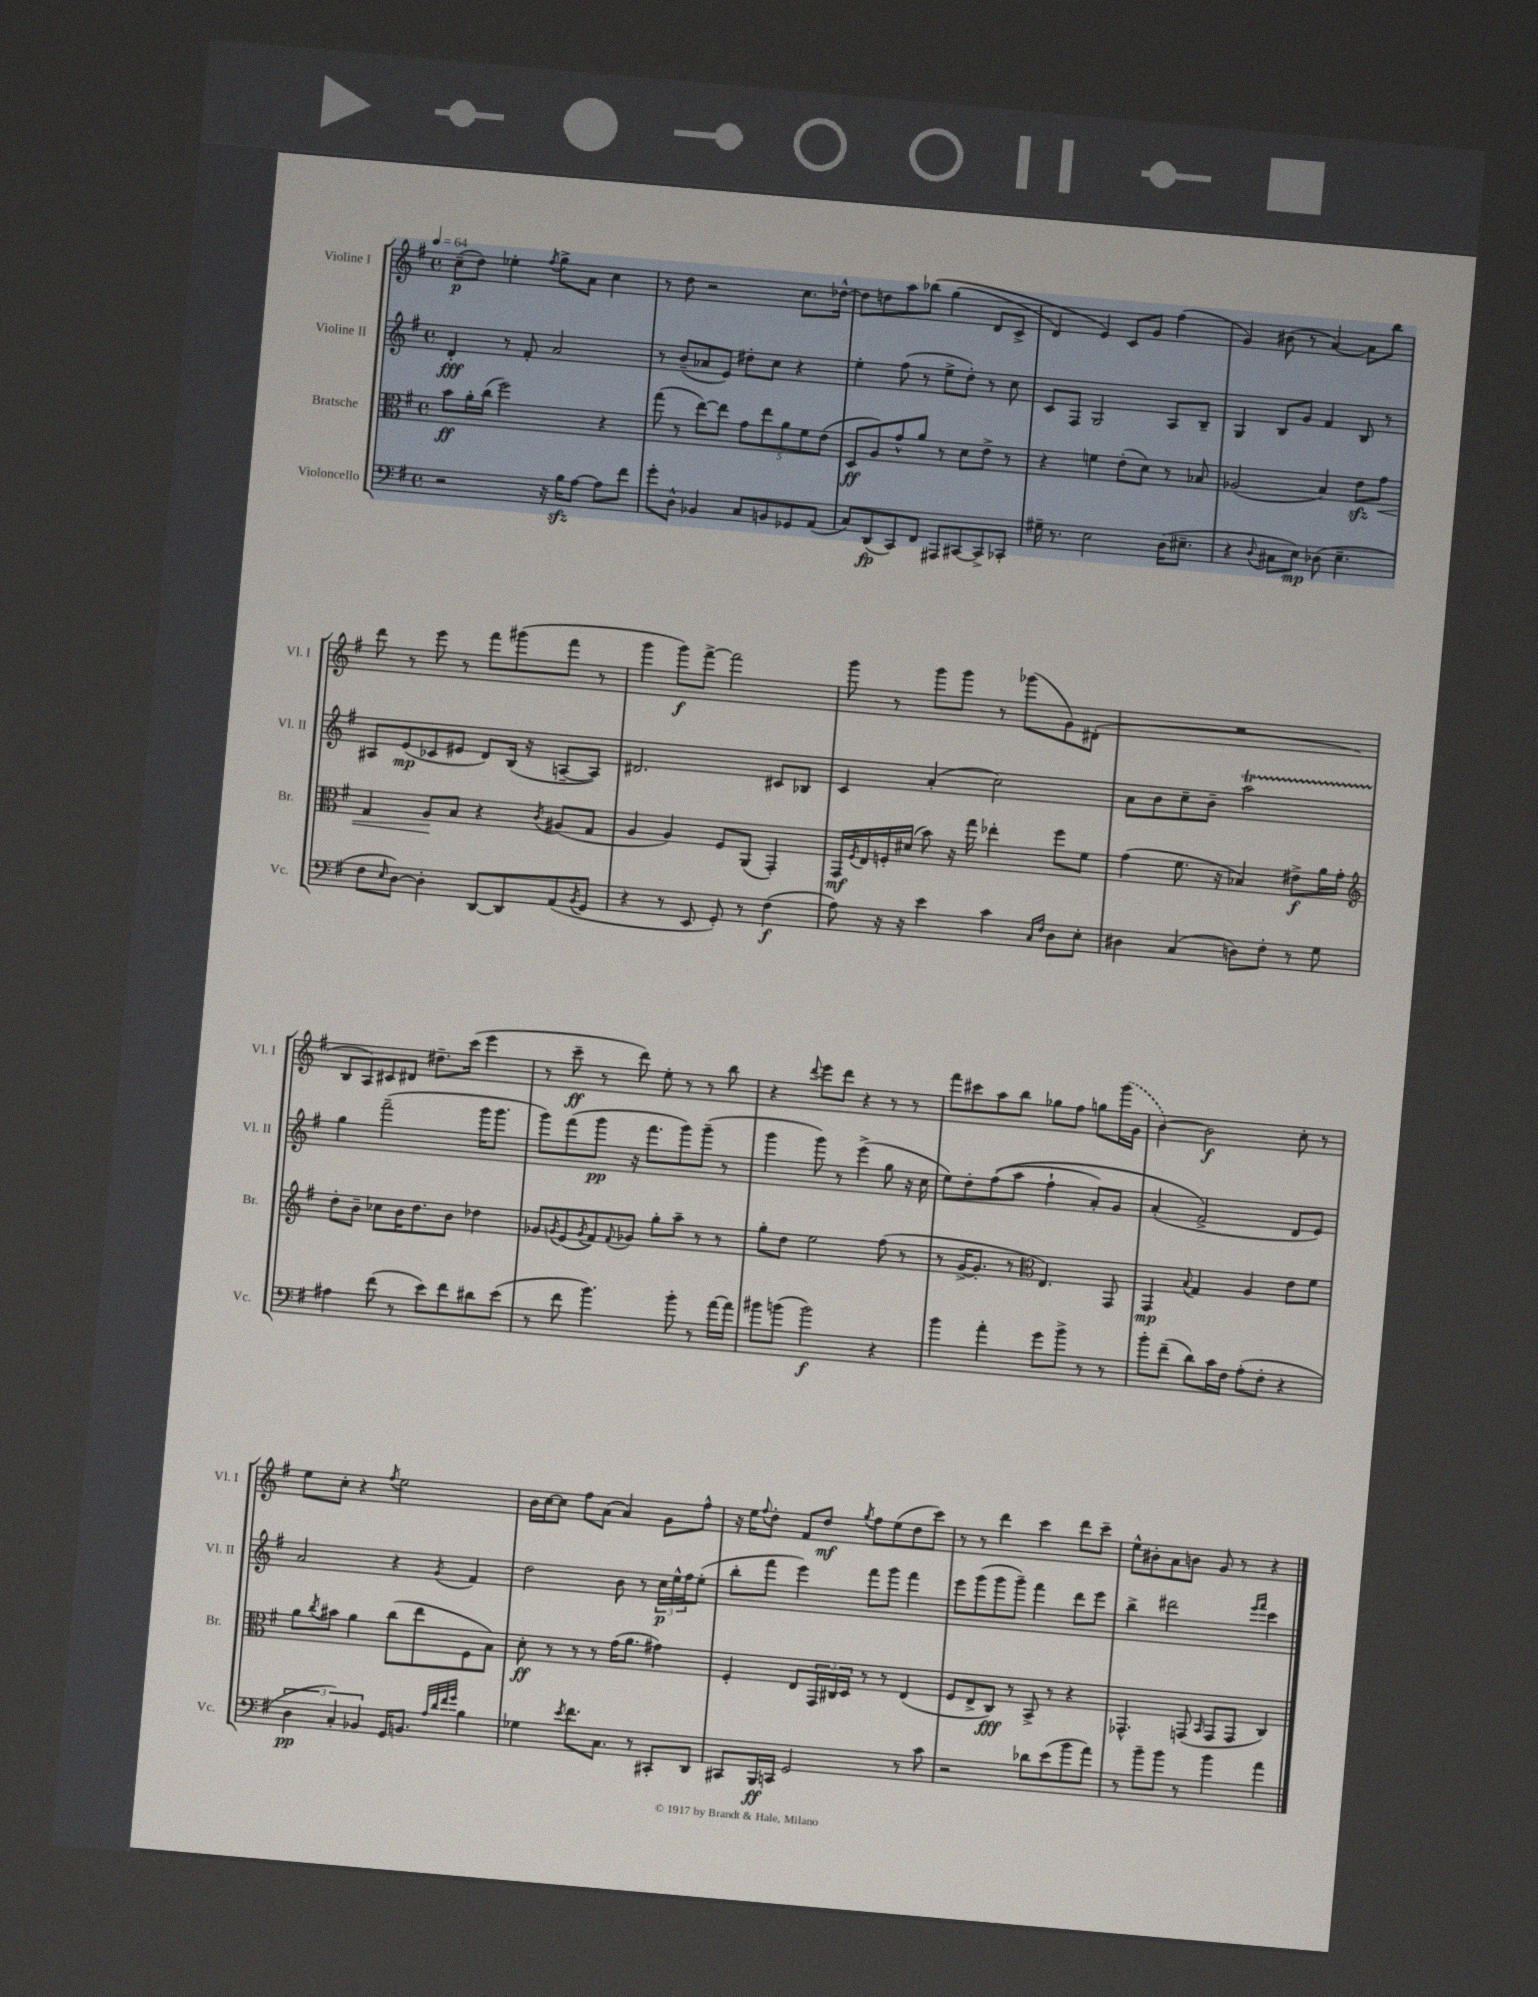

**kern	**kern	**kern	**kern
*staff4	*staff3	*staff2	*staff1
*clefF4	*clefC3	*clefG2	*clefG2
*k[f#]	*k[f#]	*k[f#]	*k[f#]
*M4/4	*M4/4	*M4/4	*M4/4
*met(c)	*met(c)	*met(c)	*met(c)
*MM64	*MM64	*MM64	*MM64
2r	8b	4d'	(8cc~
.	16a'	.	8dd)
.	(16cc	.	.
.	2ff#)	8r	4ee-'
.	.	8f#'	.
.	.	.	8qff#
16r	.	2a	8gg^
16B	.	.	.
[8A	.	.	8a
8A]	4r	.	4cc
8f#	.	.	.
=	=	=	=
8g'	(8gg	8r	8r
8D^^	8r	(8b~	8dd
4BB-	[8ee)	8a-	2r
.	8ee]	8e)	.
8C	10g	8dd#'	.
.	10ee	.	.
8BB	.	8cc	.
.	10a	.	.
8GG-	.	4r	8.cc
.	10f#	.	.
(8AA	.	.	.
.	(10e	.	.
.	.	.	[16dd-^^
=	=	=	=
8C)	8D	4ee'	8dd-]
(8DD	8A)	.	8dd
8CC)	8g^^	(8ff#	8aa
8FF#	8a	8r	&(8bb-
8AAA#	8r	8ee^	(4gg
[8CC#	8d	8dd')	.
8CC#^]	8e^	8r	8d
8CC-'	8r	8cc	8c^
=	=	=	=
16G#~	4r	8c	4d)
8.r	.	.	.
.	.	8F#	.
2E	4f	2G	4e&)
.	(8e'	.	8c
.	8d)	.	8g
(16D	8r	8A	(4ff#
8.E#~	.	.	.
.	8B-	8B~	.
=	=	=	=
4r	(2A-	4G	4g)
8qqD	.	.	.
8C#	.	8B	(8b#
8E)	.	8g	8r
(8D-	4B)	4f#	[4a)
4.E~	.	.	.
.	8e	8B	8a]
.	8g	8r	8bb
=	=	=	=
8F#	4G	8A#	8ddd
16qqE	.	.	.
[8D)	.	(8e	8r
4D']	8A	8c-	8eee
.	8B	8e#	8r
[8DD	4r	8d)	8fff#
8DD]	.	(16B	(8ggg#
.	.	16r	.
.	8qc	.	.
(8AA	(8A#	[8A~	8fff#
8qBB	.	.	.
8GG	8G	8A])	8r
=	=	=	=
4r	4A	2.d#	4ggg
8r	4A)	.	8ggg)
8EE	.	.	[8fff#^
8GG')	8F#	.	2fff#]
8r	(8AA	.	.
(4F#	4GG')	8c#	.
.	.	8B-	.
=	=	=	=
8A)	16GG	4c	8ggg
.	8qF#	.	.
.	16E	.	.
16r	16F'	.	8r
16r	(16d#	.	.
4e	8b)	(4a'	8ggg
.	16r	.	8ggg
.	16gg	.	.
4c	4ee-'	2cc)	8r
.	.	.	(8ggg-
16qqC	.	.	.
16qqF#	.	.	.
8D	8ff#	.	8g)
8E'	8f#	.	(8d#'
=	=	=	=
4D#	(4g	8a	1r
.	.	8b	.
(4C	8.f#	8cc~	.
.	.	8b~	.
.	16r	.	.
8D)	4B-)	2aa	.
8F#'	.	.	.
8r	8e#^	.	.
8G	16a	.	.
.	16g'	.	.
=	=	=	=
*	*clefG2	*	*
4A#	8dd'	4gg	8B
.	8b~	.	8A)
(8f#	8cc-	(2fff#~	8c#
8r	16b	.	8d#
.	8.dd	.	.
8e)	.	.	8.dd#~
8f#	8b	.	.
.	.	.	(16ccc
8d#	4dd-	16ggg	4eee
.	.	8.ggg	.
(8e	.	.	.
=	=	=	=
8r	8g-	8ggg)	8r
.	8qg	.	.
8f#	(8e	(8fff#	8ccc~
.	8qg	.	.
4.b)	8f#)	8ggg	8r
.	8qqf#	.	.
.	8g-	16r	8ddd)
.	.	8.fff#	.
.	8gg'	.	8ee'
8b'	8aa~	8ggg)	8r
8r	8r	(8ggg~	8r
[16a	8r	8r	8bb
16a]	.	.	.
=	=	=	=
8b#	8gg'	4ggg	4r
(8b	8dd	.	.
.	.	.	8qqddd
2b)	2ee	8ggg)	8eee
.	.	8r	8ddd
.	.	(4eee^	4r
4r	(8ff#	8gg	8r
.	8r	16r	8r
.	.	16cc	.
=	=	=	=
4b	8r	8ee)	8fff#
.	[16g^	8dd'	8ccc#
.	8.g']	.	.
4a'	.	&((8ff#	8aa
.	8r	8aa	8bb
*	*clefC3	*	*
8g	4.E)	4ff#`	8gg-
8b^	.	.	8ff#
8r	.	8a')	8gg
8r	8GG	8g	(16ggg
.	.	.	16g
=	=	=	=
8b'	4GG	(4a'	[4b)
(8f#~	.	.	.
.	8qqB	.	.
8d)	4G	2f#^&)	2b]
16c	.	.	.
16F#	.	.	.
(8A'	4A	.	.
8F#'	.	.	.
4r	8e	8d	8cc'
.	8f#	8e)	8r
=	=	=	=
6D	8a	2a	8ee
.	8qcc	.	.
.	8b#	.	8cc'
6C')	.	.	.
.	4a	.	4r
6BB-	.	.	.
.	.	.	8qff#
16GG	(8cc	4r	2ee
8.BB	.	.	.
.	8ee	.	.
32qqA	.	.	.
32qqd	.	.	.
32qqf#	.	.	.
32qqg	.	8qg	.
4B	8F#	4f#	.
.	8B)	.	.
=	=	=	=
4G-	8d'	2dd	16b
.	.	.	[16cc
.	8r	.	8cc]
8qe	.	.	.
8.f#	8r	.	8ff#
.	8r	.	(8a
8.C	.	.	.
.	(16g	8b	4a)
.	8.a	.	.
8r	.	8r	.
8CC#'	4g#)	24cc	8g
.	.	24ee^^	.
.	.	24ff#	.
8DD	.	(8ee'	8ff#^^
=	=	=	=
8CC#	4F#'	8bb'	16r
.	.	.	16ee
.	.	.	8qqff#
16BBB	.	8fff#	8dd'
16CC	.	.	.
2GG	8E	4eee)	8f#
.	24GG	.	8dd
.	24C#	.	.
.	24D	.	.
.	.	.	8qgg
.	8r	8fff#	8ff#
.	8r	8ggg	(8ee
8r	(4E	4fff#	8dd
8c	.	.	8ccc)
=	=	=	=
2r	8F#	8eee	8r
.	8E^	(8ggg	8r
.	8C)	8ggg	4ddd
.	8r	8ggg~)	.
8d-	8BB^	4fff#	4ccc
(8e	8r	.	.
8b	4r	8ddd	8ddd
8a)	.	8eee	8ccc~
=	=	=	=
8r	4.GG-^^	4bb^	8ee^^
8b~	.	.	8b#'
8b	.	2ddd#	8a
8r	(8GG	.	8b
.	16qqBB	.	.
4b	8GG	.	8g
.	8GG	.	8r
.	.	16qqeee	.
.	.	16qqfff#	.
4a	4C)	4ccc	4r
==	==	==	==
*-	*-	*-	*-
